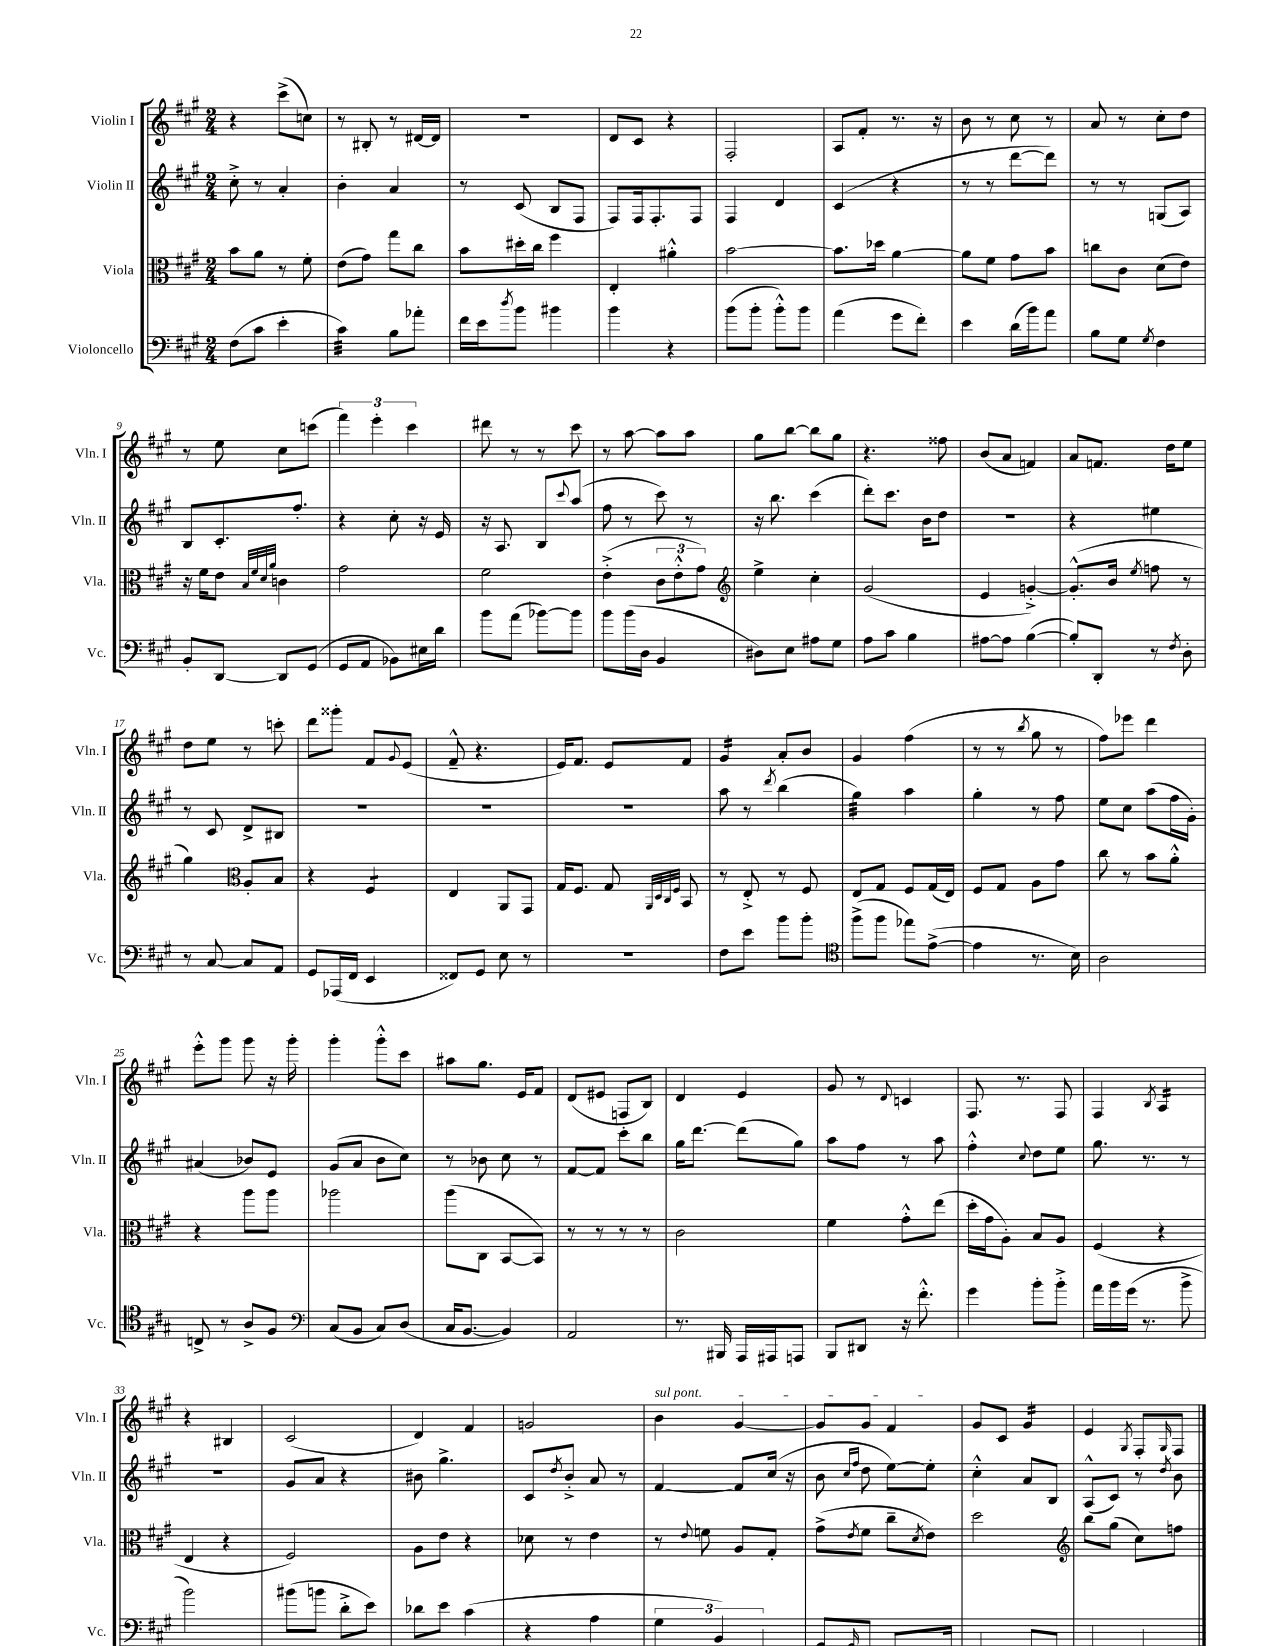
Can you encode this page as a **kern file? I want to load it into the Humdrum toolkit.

**kern	**kern	**kern	**kern
*staff4	*staff3	*staff2	*staff1
*clefF4	*clefC3	*clefG2	*clefG2
*k[f#c#g#]	*k[f#c#g#]	*k[f#c#g#]	*k[f#c#g#]
*M2/4	*M2/4	*M2/4	*M2/4
(8F#	8b	8cc#'^	4r
8c#	8a	8r	.
4e'	8r	4a'	(8ccc#^
.	8f#'	.	8cc)
=	=	=	=
4c#)	(8e	4b'	8r
.	8g#)	.	8B#'
8B	8gg#	4a	8r
8a-'	8cc#	.	[16d#
.	.	.	16d#]
=	=	=	=
16f#	8b	8r	2r
16e	.	.	.
8qdd	.	.	.
8b	16dd#'	(8c#	.
.	16cc#	.	.
4b#	4ff#	8B	.
.	.	8F#	.
=	=	=	=
4b	4E'	8F#)	8d
.	.	16F#	8c#
.	.	8.F#'	.
4r	4a#'^^	.	4r
.	.	8F#	.
=	=	=	=
(8b	[2b	4F#	2F#'
8b'	.	.	.
8b'^^)	.	4d	.
8b	.	.	.
=	=	=	=
(4a	8.b]	(4c#	8A
.	.	.	8f#'
.	16dd-	.	.
8g#	[4a	4r	8.r
8f#')	.	.	.
.	.	.	16r
=	=	=	=
4e	8a]	8r	8b
.	8f#	8r	8r
(16d	8g#	[8ddd	8cc#
16b)	.	.	.
8a	8b	8ddd])	8r
=	=	=	=
8B	8cc	8r	8a
8G#	8c#	8r	8r
8qG#	.	.	.
4F#	(8d	(8G	8cc#'
.	8e)	8A)	8dd
=	=	=	=
8BB'	16r	8B	8r
.	16f#	.	.
[8DD	8e	8.c#'	8ee
.	32qqB	.	.
.	32qqf#	.	.
.	32qqd	.	.
.	32qqa	.	.
8DD]	4c	.	8cc#
.	.	8.ff#'	.
(8GG#	.	.	(8ccc
=	=	=	=
8GG#	2g#	4r	6fff#)
8AA	.	.	.
.	.	.	6eee'
8BB-)	.	8cc#'	.
.	.	.	6ccc#
16E#	.	16r	.
16d	.	16e	.
=	=	=	=
8b	2f#	16r	8ddd#
.	.	8.A	.
(8a	.	.	8r
[8b-)	.	8B	8r
.	.	8qqccc#	.
8b-]	.	(8aa	8ccc#
=	=	=	=
8b	(4e'^	8ff#	8r
(16b	.	8r	[8aa
16D	.	.	.
4BB	12c#	8ccc#)	8aa]
.	12e'^^	.	.
.	.	8r	8aa
.	12g#)	.	.
=	=	=	=
*	*clefG2	*	*
8D#)	4ee^	16r	8gg#
.	.	8.bb	.
8E	.	.	[8bb
8A#	4cc#'	(4ccc#	8bb]
8G#	.	.	8gg#
=	=	=	=
8A	(2g#	8ddd')	4.r
8c#	.	8.ccc#	.
4B	.	.	.
.	.	16b	.
.	.	8dd	8ff##
=	=	=	=
[8A#	4e	2r	(8b
8A#]	.	.	8a
([4B	[4g'^)	.	4f)
=	=	=	=
8B'])	(8.g'^^]	4r	8a
8DD'	.	.	8.f
.	16b	.	.
.	8qee	.	.
8r	8ff	4ee#	.
.	.	.	16dd
8qF#	.	.	.
8D'	8r	.	8ee
=	=	=	=
8r	4gg#)	8r	8dd
[8C#	.	8c#	8ee
*	*clefC3	*	*
8C#]	8A'	8d^	8r
8AA	8B	8B#	8ccc'
=	=	=	=
8GG#	4r	2r	8ddd
(16AAA-	.	.	8ggg##'
16FF#	.	.	.
4EE	4F#	.	8f#
.	.	.	8qqg#
.	.	.	(8e
=	=	=	=
8FF##)	4E	2r	8f#~^^
8GG#	.	.	4.r
8E	8AA	.	.
8r	8GG#	.	.
=	=	=	=
2r	16G#	2r	16e)
.	8.F#	.	8.f#
.	8G#	.	8e
.	32qqAA	.	.
.	32qqD	.	.
.	32qqC#	.	.
.	32qqF#	.	.
.	8BB	.	8f#
=	=	=	=
8F#	8r	8aa	4g#
8e	8E'^	8r	.
.	.	8qddd	.
8b	8r	(4bb	8a'
8b'	8F#	.	8b
=	=	=	=
*clefC4	*	*	*
(8ff#^	8E	4gg#)	4g#
8ff#	8G#	.	.
8ee-)	8F#	4aa	(4ff#
([8e^	(16G#	.	.
.	16E)	.	.
=	=	=	=
4e]	8F#	4gg#'	8r
.	8G#	.	8r
.	.	.	8qbb
8.r	8A	8r	8gg#
.	8g#	8ff#	8r
16B)	.	.	.
=	=	=	=
2A	8cc#	8ee	8ff#)
.	8r	8cc#	8eee-
.	8b	(8aa	4ddd
.	8a'^^	16ff#	.
.	.	16g#')	.
=	=	=	=
8C^	4r	(4a#	8eee'^^
8r	.	.	8ggg#
8A^	8aa	8b-)	8ggg#
8F#	8aa	8e	16r
.	.	.	16ggg#'
=	=	=	=
*clefF4	*	*	*
(8C#	2aa-	(8g#	4ggg#'
8BB	.	8a	.
8C#)	.	8b	8ggg#'^^
(8D	.	8cc#)	8ccc#
=	=	=	=
16C#	(8aa	8r	8aa#
[8.BB	.	.	.
.	8C#	8b-	8.gg#
4BB])	[8BB	8cc#	.
.	.	.	16e
.	8BB])	8r	8f#
=	=	=	=
2AA	8r	[8f#	(8d
.	8r	8f#]	8e#
.	8r	8ccc#'	8F
.	8r	8bb	8B)
=	=	=	=
8.r	2c#	16gg#	4d
.	.	[8.ddd	.
16BBB#	.	.	.
16AAA	.	(8ddd]	4e
16AAA#	.	.	.
8AAA	.	8gg#)	.
=	=	=	=
8BBB	4f#	8aa	8g#
8DD#	.	8ff#	8r
.	.	.	8qqd
16r	8g#'^^	8r	4c
8.f#'^^	.	.	.
.	(8ee	8aa	.
=	=	=	=
4g#	16dd'	4ff#'^^	8.F#
.	16g#	.	.
.	8A')	.	.
.	.	.	8.r
.	.	8qqcc#	.
8b'	8B	8dd	.
8b'^	8A	8ee	8F#
=	=	=	=
16a	(4F#	8.gg#	4F#
16b	.	.	.
(16g#	.	.	.
8.r	.	8.r	.
.	.	.	8qB
.	4r	.	4A
8b^	.	8r	.
=	=	=	=
2b)	4E	2r	4r
.	4r	.	4B#
=	=	=	=
(8b#	2F#)	8g#	(2c#
8b	.	8a	.
8d'^	.	4r	.
8e)	.	.	.
=	=	=	=
8d-	8A	8b#	4d)
8e	8e	4.gg#^	.
(4c#	4r	.	4f#
=	=	=	=
4r	8d-	8c#	2g
.	.	8qdd	.
.	8r	8b'^	.
4A	4e	8a	.
.	.	8r	.
=	=	=	=
6G#	8r	[4f#	4b
.	8qqe	.	.
.	8f	.	.
6BB)	.	.	.
.	8A	8f#]	[4g#
6EE	.	.	.
.	8G#'	(16cc#	.
.	.	16r	.
=	=	=	=
8GG#	(8g#^	8b	8g#]
.	.	16qqcc#	.
16qqGG#	8qe	16qqff#	.
8FF#'	8f#	8dd	8g#
8.AAA	8cc#~	[8ee)	4f#
.	8qd	.	.
.	8e)	8ee']	.
16CC#	.	.	.
=	=	=	=
4DD	2dd	4cc#'^^	8g#
.	.	.	8c#
8EE	.	8a	4g#
8DD	.	8B	.
=	=	=	=
*	*clefG2	*	*
4FF#	8bb	(8A^^	4e
.	(8gg#	8c#)	.
.	.	.	8qG#
4EE	8cc#)	8r	8F#'
.	.	8qdd	16qqG#
.	8ff	8b	8F#
==	==	==	==
*-	*-	*-	*-
